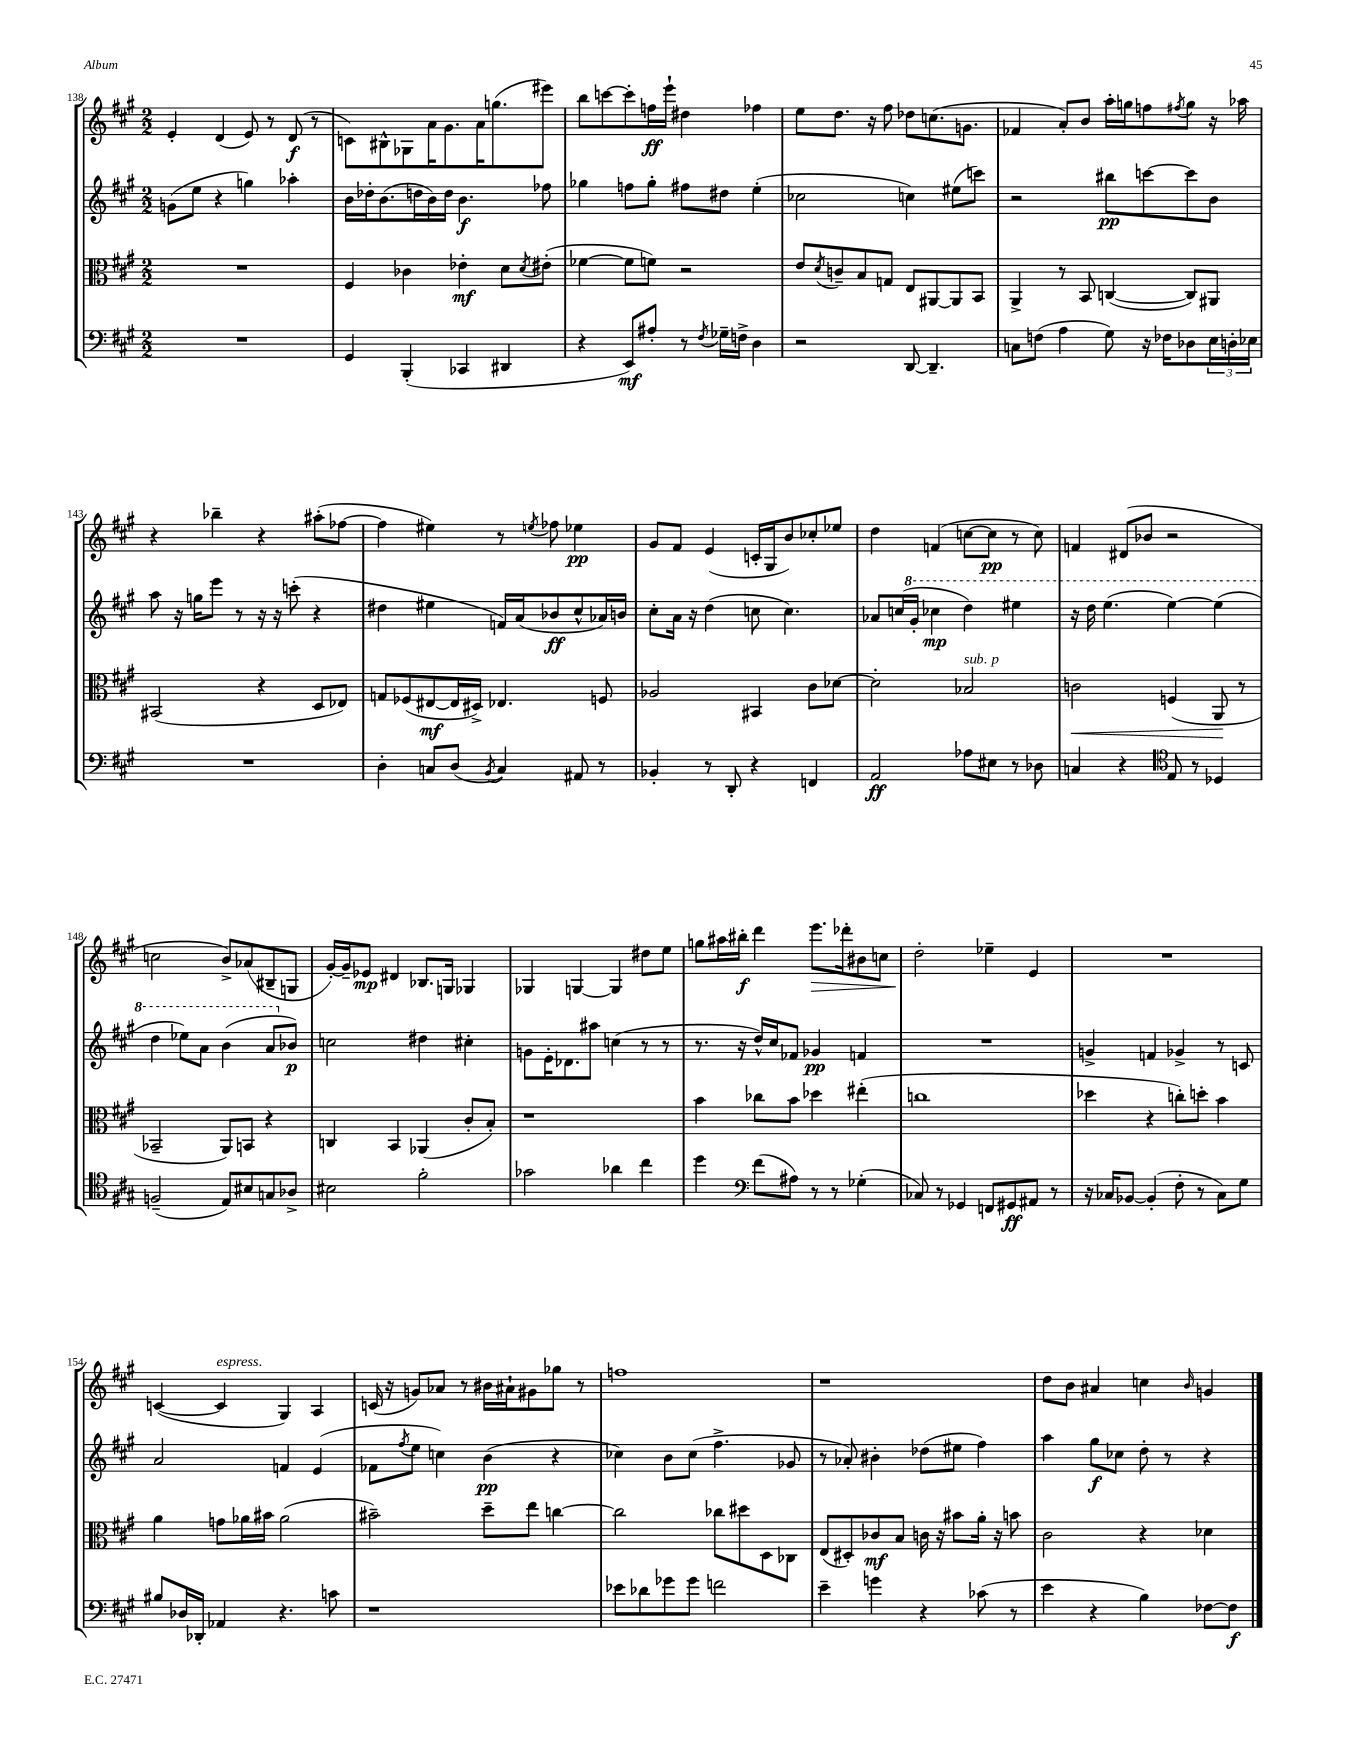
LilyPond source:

<<
\new StaffGroup <<
\new Staff = "s0" {
    \clef treble \key a \major \numericTimeSignature \time 2/2
    e'4-. d'4( e'8) r8 d'8\f( r8 |
    c'8) bis8-^ ges8 a'16 gis'8. a'16 g''8.( eis'''8) |
    b''8 c'''8~ c'''8-. f''16\ff e'''16-! dis''4 fes''4 |
    e''8 d''8. r16 fis''8 des''8 c''8.( g'8. |
    fes'4 a'8-.) b'8 a''16-. g''16 f''8 \acciaccatura { fis''8 } g''8 r16 aes''16 |
    r4 bes''4-- r4 ais''8-.( fes''8~ |
    fes''4 eis''4) r8 \acciaccatura { e''8 } fes''8 ees''4\pp |
    gis'8 fis'8 e'4( c'16-. gis16 b'8) ces''8-. ees''8 |
    d''4 f'4( c''8~ c''8\pp r8 c''8) |
    f'4 dis'8( bes'8 r2 |
    c''2 b'8->) aes'8( bis8-- g8 |
    gis'16~-.) gis'16-- ees'8\mp dis'4 bes8. g16 ges4 |
    ges4 g4~ g4 dis''8 e''8 |
    g''8 ais''16 bis''16-.\f d'''4 e'''8.\> des'''16-. bis'8 c''8 |
    d''2-.\! ees''4-- e'4 |
    R1 |
    c'4~( c'4^\markup { \italic "espress." } gis4) a4 |
    c'16( r16 g'8) aes'8 r8 bis'16 ais'16-! gis'8 ges''8 r8 |
    f''1 |
    r1 |
    d''8 b'8 ais'4 c''4 \grace { b'16 } g'4 \bar "|." |
}
\new Staff = "s1" {
    \clef treble \key a \major \numericTimeSignature \time 2/2
    g'8( e''8 r4 g''4) aes''4-. |
    b'16 des''16-. b'8.( d''16 b'16) d''16 b'4.\f fes''8 |
    ges''4 f''8 ges''8-. fis''8 dis''8 e''4-.( |
    ces''2 c''4) eis''8( c'''8) |
    r2 bis''8\pp c'''8~ c'''8 b'8 |
    a''8 r16 g''16 e'''8 r8 r16 r16 c'''8-.( r4 |
    dis''4 eis''4 f'16) a'16( bes'8\ff cis''8-^ aes'16) b'16 |
    cis''8-. a'16 r16 d''4( c''8 c''4.) |
    aes'8 c''16( \ottava #1 gis''16-. ces'''4\mp d'''4) eis'''4 |
    r16 d'''16 e'''4.( e'''4~) e'''4( |
    d'''4 ees'''8) a''8 b''4( a''8 \ottava #0 bes'8\p) |
    c''2 dis''4 cis''4-. |
    g'8 e'16-. des'8. ais''8 c''4( r8 r8 |
    r8. r16 d''16-^) cis''16 fes'8 ges'4\pp f'4 |
    R1 |
    g'4-> f'4 ges'4-> r8 c'8 |
    a'2 f'4 e'4( |
    fes'8 \acciaccatura { fis''8 } e''8 c''4) b'4\pp( r4 |
    ces''4) b'8 ces''8( fis''4.-> ges'8 |
    r8 aes'8-.) bis'4-. des''8( eis''8 fis''4) |
    a''4 gis''8\f ces''8 d''8-. r8 r4 \bar "|." |
}
\new Staff = "s2" {
    \clef alto \key a \major \numericTimeSignature \time 2/2
    R1 |
    fis4 ces'4 ees'4-.\mf d'8 \acciaccatura { d'8 } eis'8-.( |
    fes'4~ fes'8 f'8) r2 |
    e'8 \acciaccatura { d'8 } c'8-- b8 g8 e8 ais,8~ ais,8 b,8 |
    a,4-> r8 b,8 c4~( c8) ais,8 |
    bis,2( r4 d8 ees8) |
    g8 fes8( eis8~\mf eis16 dis16->) ees4. f8 |
    aes2 bis,4 cis'8 des'8~ |
    des'2-. bes2^\markup { \italic "sub. p" } |
    c'2\< f4( a,8\! r8 |
    bes,2-- a,8) b,8 r4 |
    c4 b,4 aes,4( cis'8-. b8-.) |
    r1 |
    b'4 ces''8 b'8 des''4 eis''4-.( |
    c''1 |
    des''4 r4 c''8-.) d''8-. b'4 |
    a'4 g'8 aes'16 bis'16 aes'2( |
    bis'2--) d''8-- e''8 c''4~ |
    c''2 ces''8 dis''8 d8 ces8 |
    e8( dis8-.) ces'8\mf b8 c'16 r16 bis'8 a'16-. r16 b'8 |
    cis'2 r4 des'4 \bar "|." |
}
\new Staff = "s3" {
    \clef bass \key a \major \numericTimeSignature \time 2/2
    R1 |
    gis,4 b,,4-.( ces,4 dis,4 |
    r4 e,8\mf) ais8-. r8 \acciaccatura { fis8 } ges16-- f16-> d4 |
    r2 d,8~ d,4.-- |
    c8 f8( a4 gis8) r16 fes16 des8 \tuplet 3/2 { e16 d16-. ees16 } |
    R1 |
    d4-. c8 d8( \acciaccatura { b,8 } c4) ais,8 r8 |
    bes,4-. r8 d,8-. r4 f,4 |
    a,2\ff aes8 eis8 r8 des8 |
    c4 r4 \clef tenor e8 r8 des4 |
    f2--( e8) bis8 g8 aes8-> |
    bis2 fis'2-. |
    ges'2 aes'4 cis''4 |
    d''4 \clef bass fis'8( ais8) r8 r8 ges4-.( |
    ces8) r8 ges,4 f,8 gis,8\ff ais,8 r8 |
    r16 ces16 bes,8~ bes,4-.( fis8-. r8 ces8) gis8 |
    bis8 des16 des,16-. aes,4 r4. c'8 |
    r1 |
    ees'8 des'8 ges'8 ges'8 f'2 |
    e'4-- g'4 r4 ces'8( r8 |
    e'4 r4 b4) fes8~ fes8\f \bar "|." |
}
>>
>>
\layout { \context { \Score currentBarNumber = #138 } }
